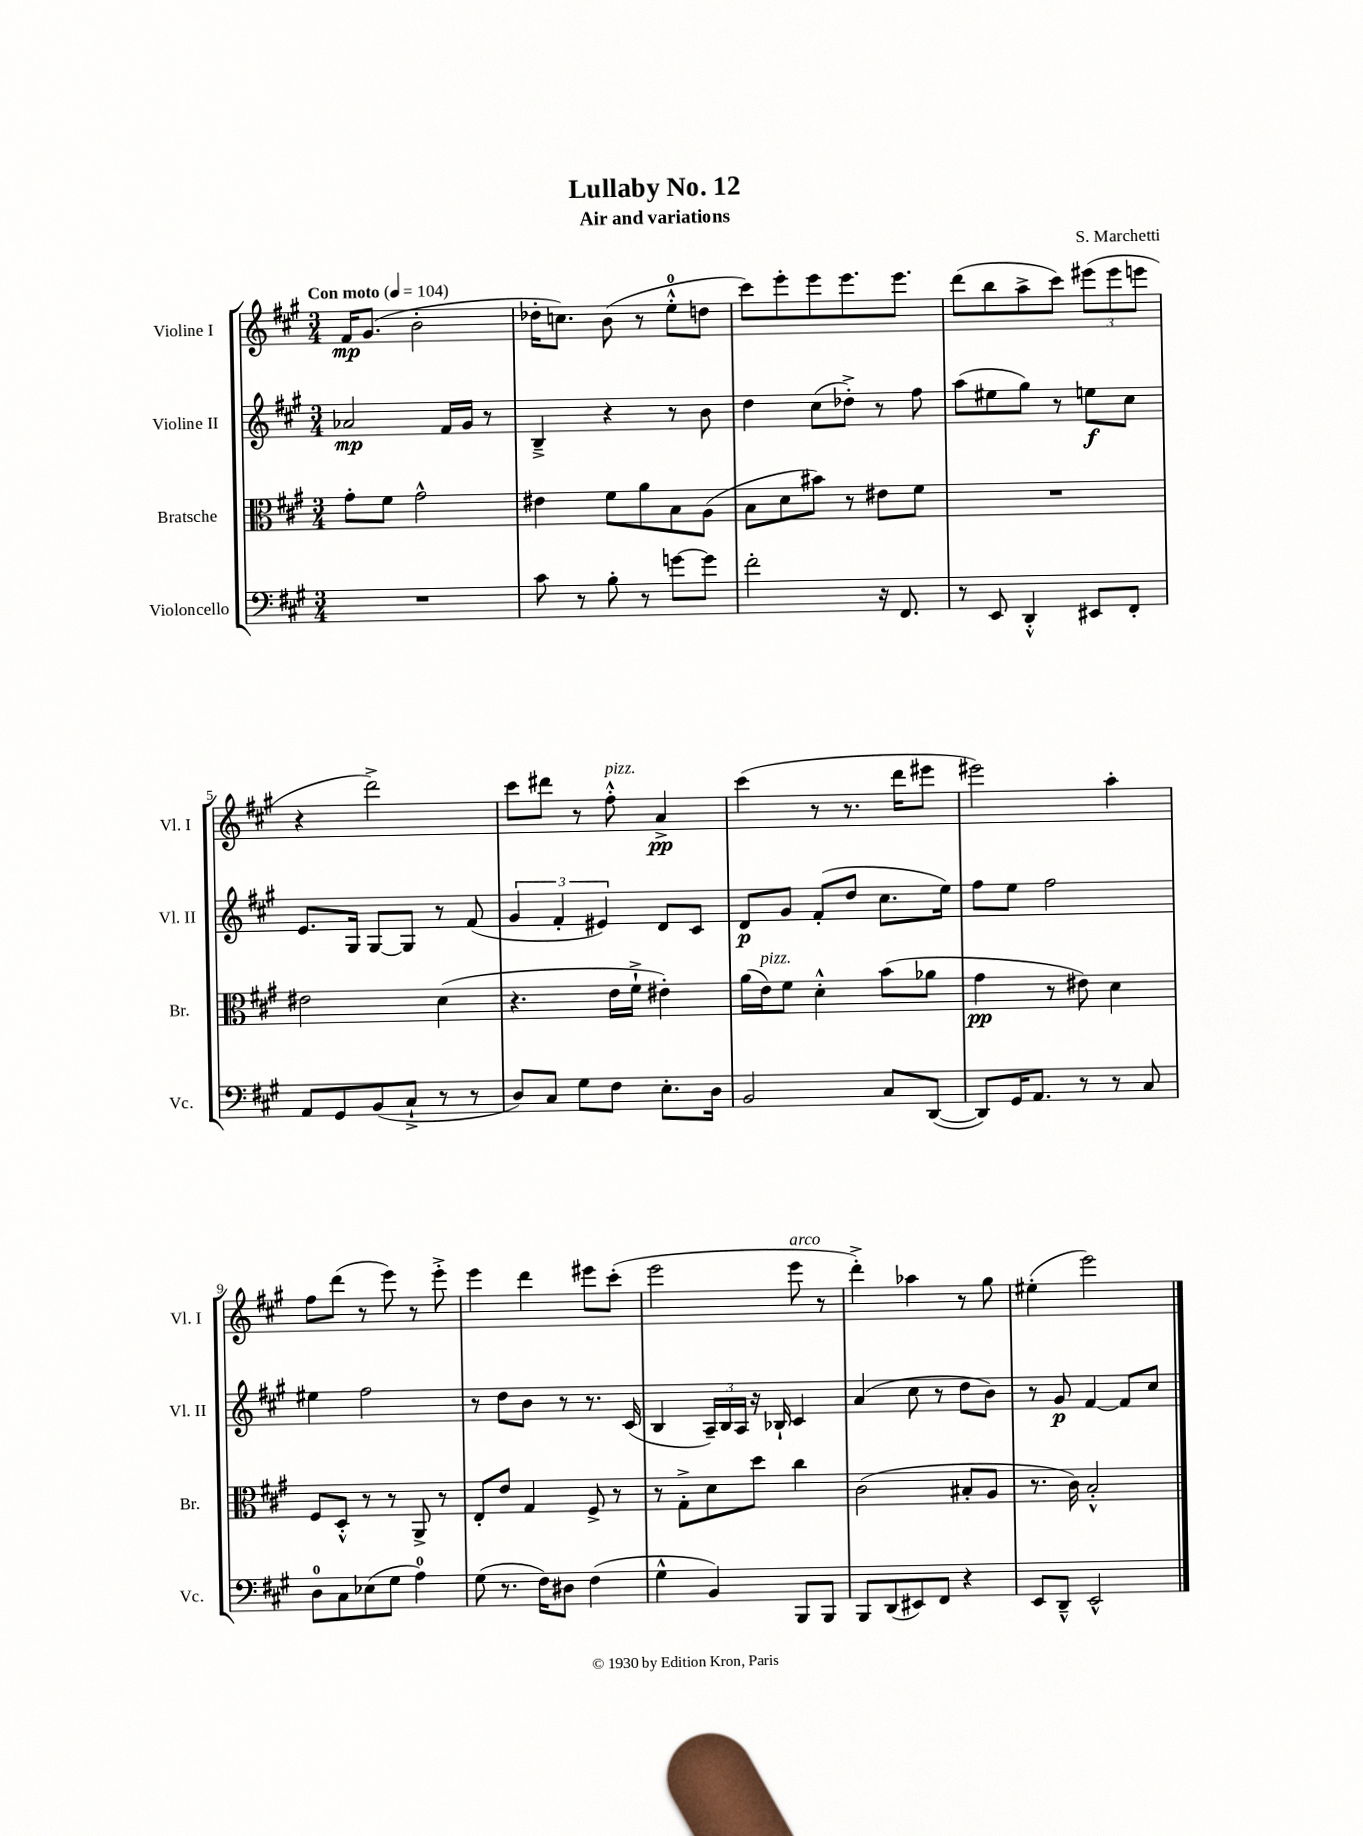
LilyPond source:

\header { title = "Lullaby No. 12" composer = "S. Marchetti" subtitle = "Air and variations" }
<<
\new StaffGroup <<
\new Staff = "s0" \with { instrumentName = "Violine I" shortInstrumentName = "Vl. I" } {
    \clef treble \key a \major \numericTimeSignature \time 3/4 \tempo "Con moto" 4 = 104
    fis'16\mp gis'8.( b'2-. |
    des''16-. c''8.) b'8( r8 e''8-0-.-^ d''8 |
    cis'''8) e'''8-. e'''8 e'''8. e'''8. |
    d'''8( b''8 a''8-> cis'''8) \tuplet 3/2 { eis'''8( eis'''8 e'''8 } |
    r4 d'''2->) |
    cis'''8 dis'''8 r8 fis''8-.-^^\markup { \italic "pizz." } a'4->\pp |
    cis'''4( r8 r8. d'''16 eis'''8 |
    eis'''2) a''4-. |
    fis''8 d'''8( r8 e'''8) r8 e'''8-.-> |
    e'''4 d'''4 eis'''8 cis'''8-.( |
    e'''2 e'''8^\markup { \italic "arco" } r8 |
    d'''4-.->) aes''4 r8 gis''8 |
    eis''4-.( e'''2) \bar "|." |
}
\new Staff = "s1" \with { instrumentName = "Violine II" shortInstrumentName = "Vl. II" } {
    \clef treble \key a \major \numericTimeSignature \time 3/4
    aes'2\mp fis'16 gis'16 r8 |
    b4---> r4 r8 b'8 |
    d''4 cis''8( des''8-.->) r8 fis''8 |
    a''8( eis''8 gis''8) r8 e''8\f cis''8 |
    e'8. gis16 gis8~ gis8 r8 fis'8( |
    \tuplet 3/2 { gis'4 fis'4-. eis'4) } d'8 cis'8 |
    d'8\p gis'8 fis'8-.( d''8 cis''8. e''16) |
    fis''8 e''8 fis''2 |
    eis''4 fis''2 |
    r8 d''8 b'8 r8 r8. cis'16( |
    b4 \tuplet 3/2 { a16--) b16 a16 } r16 bes16-! cis'4 |
    a'4( cis''8 r8 d''8 b'8) |
    r8 gis'8\p fis'4~ fis'8 cis''8 \bar "|." |
}
\new Staff = "s2" \with { instrumentName = "Bratsche" shortInstrumentName = "Br." } {
    \clef alto \key a \major \numericTimeSignature \time 3/4
    gis'8-. fis'8 gis'2-^ |
    eis'4 fis'8 a'8 b8 a8( |
    b8 d'8 bis'8) r8 eis'8 fis'8 |
    R2. |
    eis'2 d'4( |
    r4. e'16 fis'16-!-> eis'4-.) |
    a'16( e'16^\markup { \italic "pizz." }) fis'8 d'4-.-^ b'8( aes'8 |
    gis'4\pp r8 eis'8) d'4 |
    fis8 d8-.-^ r8 r8 a,8-> r8 |
    e8-. e'8 gis4 fis8-> r8 |
    r8 gis8-.-> d'8 d''8 cis''4 |
    cis'2( bis8-. a8 |
    r8. cis'16) b2-.-^ \bar "|." |
}
\new Staff = "s3" \with { instrumentName = "Violoncello" shortInstrumentName = "Vc." } {
    \clef bass \key a \major \numericTimeSignature \time 3/4
    R2. |
    cis'8 r8 b8-. r8 g'8~ g'8 |
    fis'2-. r16 fis,8. |
    r8 e,8 d,4-.-^ eis,8 fis,8-. |
    a,8 gis,8 b,8( cis8-!-> r8 r8 |
    d8) cis8 gis8 fis8 e8.-. d16 |
    b,2 cis8 d,8~( |
    d,8) gis,16 a,8. r8 r8 cis8 |
    d8-0 cis8 ees8( gis8 a4-0) |
    gis8( r8. fis16) dis8 fis4( |
    gis4-^ b,4) b,,8 b,,8 |
    b,,8 d,8( eis,8) fis,8 r4 |
    e,8 d,8---^ e,2-^ \bar "|." |
}
>>
>>
